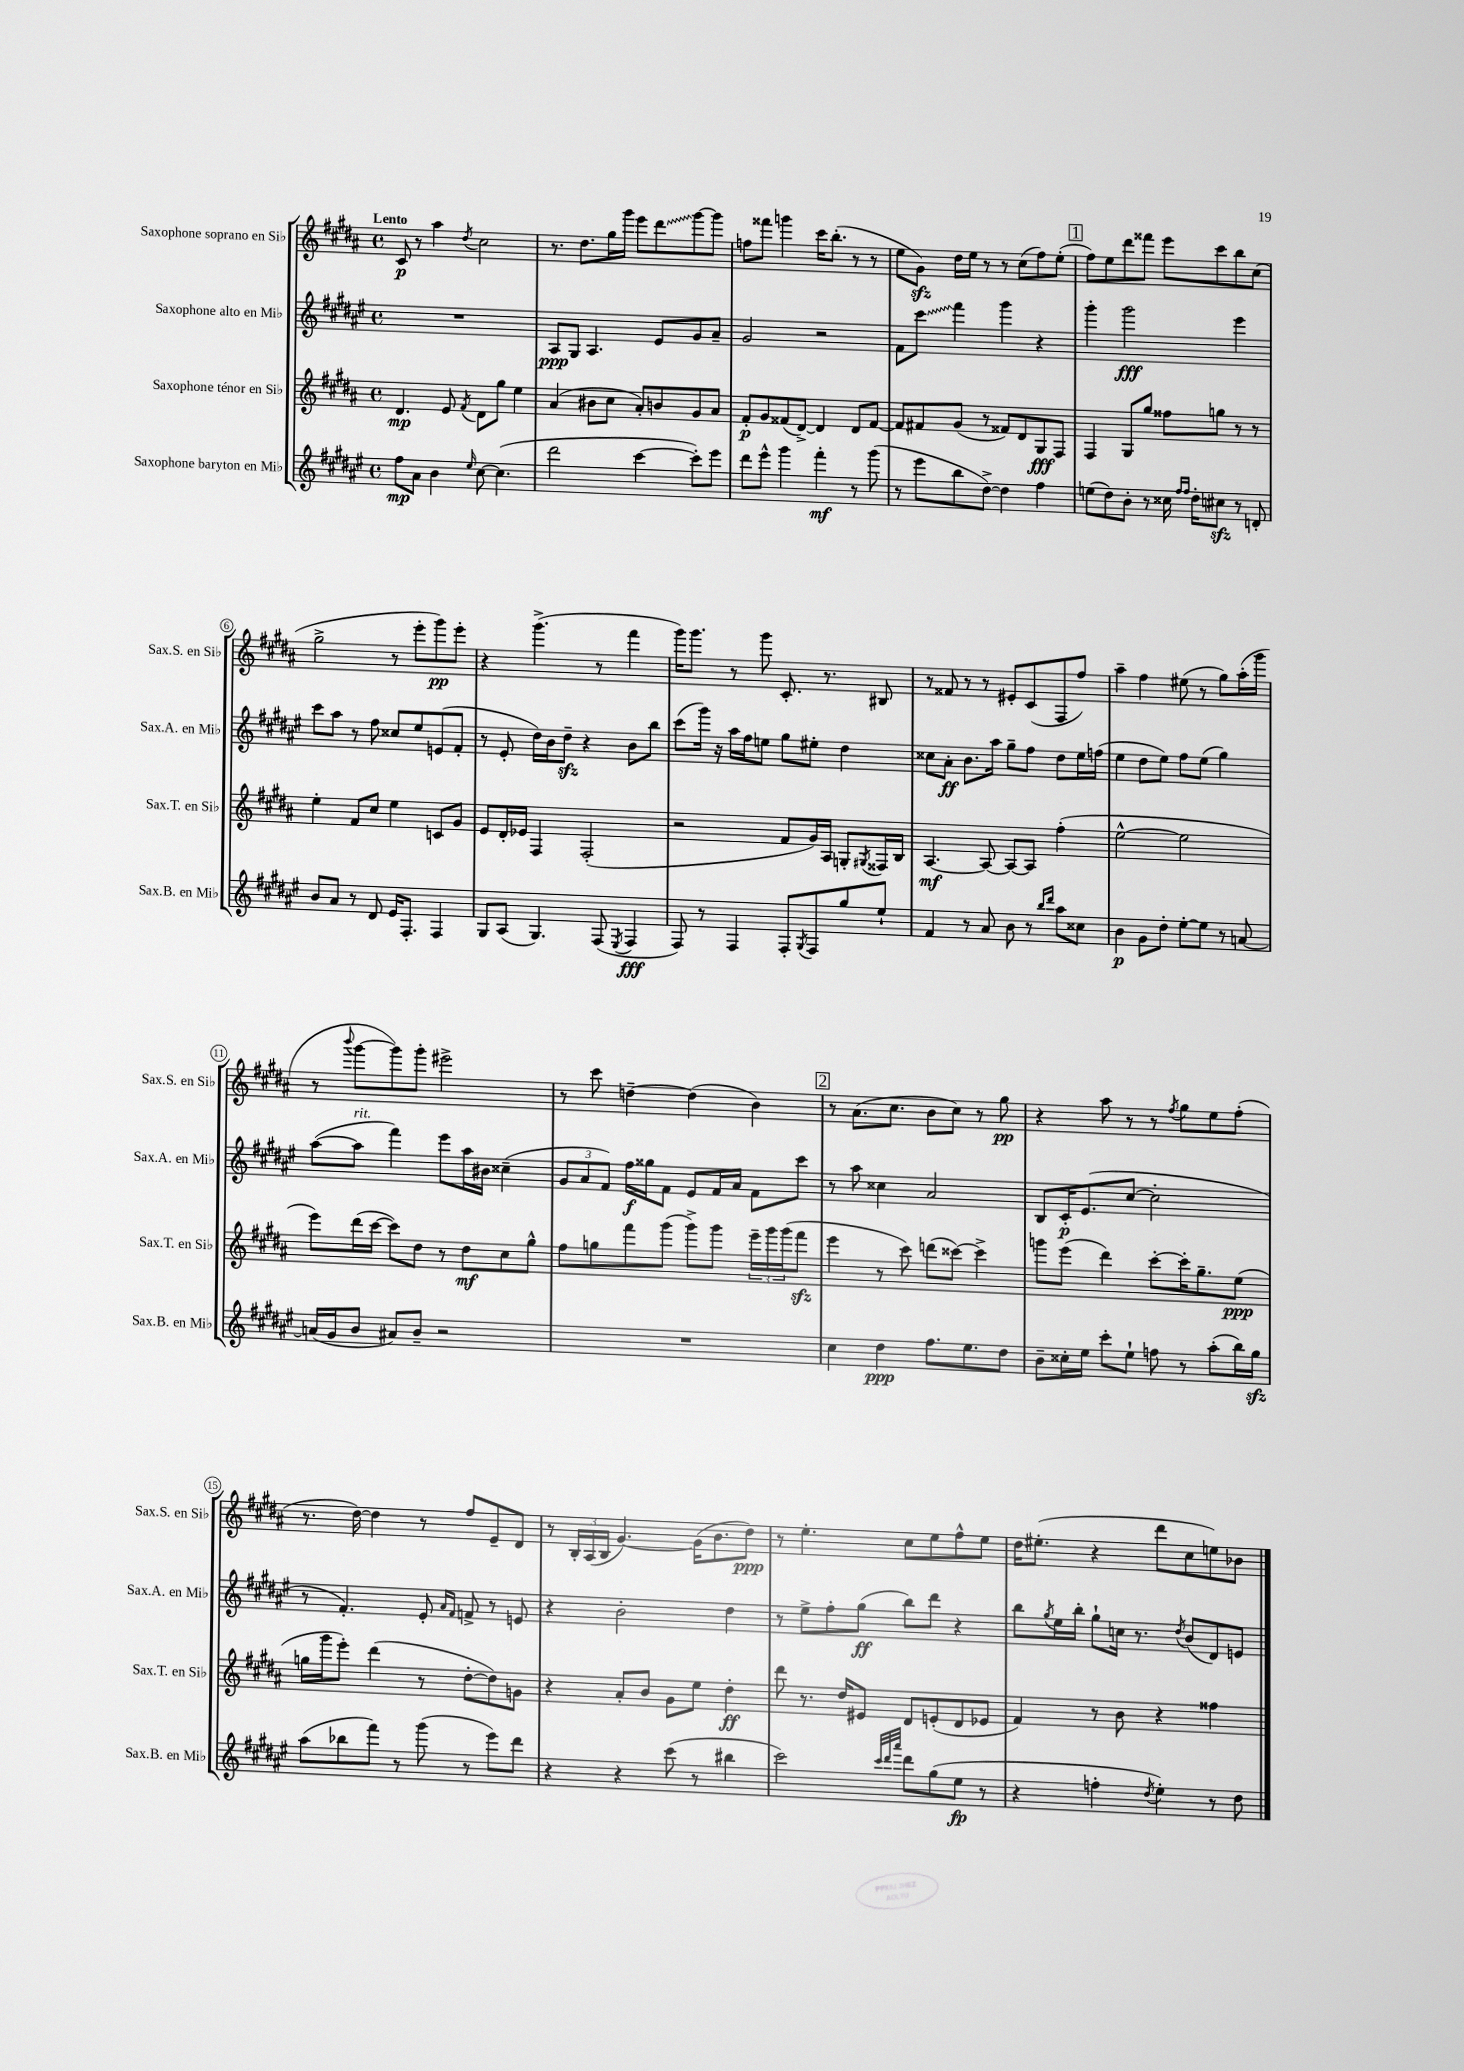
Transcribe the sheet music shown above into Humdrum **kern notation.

**kern	**kern	**kern	**kern
*staff4	*staff3	*staff2	*staff1
*clefG2	*clefG2	*clefG2	*clefG2
*k[f#c#g#d#a#e#]	*k[f#c#g#d#a#]	*k[f#c#g#d#a#e#]	*k[f#c#g#d#a#]
*M4/4	*M4/4	*M4/4	*M4/4
*met(c)	*met(c)	*met(c)	*met(c)
8ff#	4.d#	1r	8c#
8a#	.	.	8r
4b	.	.	4aa#
.	8e	.	.
16qqee#	8qf#	.	8qdd#
[8cc#	8d#	.	2cc#
(4.cc#]	8gg#	.	.
.	4ee	.	.
=	=	=	=
2ddd#	(4a#	8A#	8.r
.	.	8G#	.
.	.	.	8.dd#
.	8b#	4.A#	.
.	8cc#	.	16gg#
.	.	.	16ggg#
[4ccc#	8a#')	.	8eee
.	8b	8e#	8ddd#
8ccc#'])	8g#	8g#	[8ggg#
8eee#	8a#	8a#~	8ggg#]
=	=	=	=
8ddd#	8f#'	2g#	8ff
8eee#^^	8g#	.	8fff##
4ggg#	(8f##	.	4ggg
.	[8d#^)	.	.
4fff#'	4d#]	2r	16ccc#
.	.	.	(8.bb'
8r	8d#	.	8r
(8ggg#	[8f##	.	8r
=	=	=	=
8r	8f##]	8f#	8ee
8eee#	8f#	8ccc#	8g#)
8bb	(8g#	4fff#	16dd#
.	.	.	16ee
[8dd#^)	8r	.	8r
4dd#]	8f##)	4ggg#	8r
.	8d#	.	(8cc#
4ff#	8G#	4r	8ff#)
.	8F#	.	(8ee'
=	=	=	=
(8ee	4F#	4ggg#'	8ff#)
8dd#)	.	.	8ee
8b'	8G#	2ggg#	8ddd#
8r	8gg#	.	8fff##
16cc##	8ff##	.	8eee
16qqff#	.	.	.
16qqff#	.	.	.
16dd#'	.	.	.
8cc#	8gg	.	8ccc#
8r	8r	4eee#	8bb
8d'	8r	.	(8cc#
=	=	=	=
8b	4ee'	8ccc#	2gg#^
8a#	.	8aa#	.
8r	8f#	8r	.
8d#	8cc#	8ff#	.
16e#	4ee	8cc##	8r
8.F#'	.	.	.
.	.	8ee#	8eee'
4F#	8c	(8e	8ggg#)
.	8g#	8f#'	8eee'
=	=	=	=
8G#	8e	8r	4r
(8A#	16d#'	8e#'	.
.	16e-	.	.
4.G#)	4F#	16dd#)	(4.ggg#^
.	.	16b	.
.	.	8dd#~	.
.	(2F#'	4r	.
(8F#	.	.	8r
8qE#	.	.	.
4F#	.	8b	4fff#
.	.	8bb	.
=	=	=	=
8F#)	2r	(8ccc#	16ggg#)
.	.	.	8.ggg#
8r	.	16ggg#)	.
.	.	16r	.
4F#	.	16aa#	8r
.	.	16ff#	.
.	.	8ee	8ggg#
8F#'	8f#	8gg#	8.c#'
8qG#	.	.	.
8F#	16g#)	8ee#'	.
.	16A#	.	8.r
8gg#	8G'	4dd#	.
.	8qG#	.	.
8ee#`	16F##	.	8B#
.	16B	.	.
=	=	=	=
4f#	[4.A#	8cc##	8r
.	.	8a#'	8f##
8r	.	8.b	8r
8a#	8A#_	.	8r
.	.	16aa#	.
8b	8A#_	8gg#~	8e#'
8r	8A#]	8ff#	(8c#
16qqbb	.	.	.
16qqddd#	.	.	.
8aa#	(4ff#'	8dd#	8F#
8cc##	.	16ee#	8ff#)
.	.	(16ff	.
=	=	=	=
4b	[2ee^^	4ee#	4aa#~
8g#	.	8dd#	4ff#
8dd#'	.	8ee#)	.
[8ee#'	2ee]	8ff#	(8ee#
8ee#]	.	(8ee#	8r
8r	.	4gg#)	8gg#)
[8a	.	.	(16aa#'
.	.	.	16ggg#
=	=	=	=
(16a]	8eee)	([8aa#	8r
16g#	.	.	.
.	.	.	8qqbbb
8b	(16ddd#	8aa#]	[8ggg#
.	[16ccc#	.	.
8a#)	8ccc#])	4fff#)	8ggg#])
8b~	8dd#	.	8ggg#'
2r	8r	8eee#	2eee#^
.	8dd#	16aa#	.
.	.	16b#	.
.	8cc#	(4cc##~	.
.	8gg#^^	.	.
=	=	=	=
1r	8ff#	12g#	8r
.	.	12a#	.
.	8gg	.	8ccc#
.	.	12f#)	.
.	8fff#	16ff#	[4dd~
.	.	16gg##	.
.	(8ggg#	8f#	.
.	8ggg#^)	8e#	(4dd]
.	8ggg#	16f#	.
.	.	16a#	.
.	24eee~	8f#	4b)
.	24ggg#	.	.
.	(24ggg#	.	.
.	8fff#	8ccc#	.
=	=	=	=
4cc#	4eee	8r	8r
.	.	8aa#	(8.a#
4dd#	8r	4cc##	.
.	.	.	8.cc#
.	8ccc#)	.	.
8.ff#	(8ddd	2a#	8b
.	[8ccc##)	.	8cc#)
8.ee#	.	.	.
.	4ccc##^]	.	8r
8dd#	.	.	8gg#
=	=	=	=
8b~	8ggg	8B	4r
16cc##'	(8eee	16c#'	.
16ee#	.	(8.e#	.
8ccc#'	4ddd#)	.	8aa#
8ee#`	.	[8cc#	8r
8ff	[8ccc#'	2cc#']	8r
.	.	.	8qff#
8r	16ccc#']	.	8gg#
.	8.gg#~	.	.
(8aa#'	.	.	8ee
16bb)	(8ee	.	(8ff#'
16gg#	.	.	.
=	=	=	=
(8aa#	16gg	8r	8.r
.	16ggg#	.	.
8bb-	8eee')	4.f#')	.
.	.	.	[16dd#)
8fff#)	(4ddd#	.	4dd#]
8r	.	.	.
(8ggg#	8r	8e#'	8r
.	.	16qqa#	.
.	.	16qqf#	.
8r	[8dd#'	8f^	8ff#
8eee#)	8dd#])	8r	8e~
8ddd#	8g	8e	8d#
=	=	=	=
4r	4r	4r	8r
.	.	.	24B'
.	.	.	(24A#
.	.	.	24B
4r	8a#'	2b'	[4.g#)
.	8b	.	.
(8ccc#	8g#	.	.
8r	8ee	.	(16g#]
.	.	.	8.b
4bb#	4dd#'	4dd#	.
.	.	.	8dd#)
=	=	=	=
2ccc#)	8ddd#	8r	8r
.	8.r	8ee#^	4.ee'
.	.	8ff#'	.
.	16dd#	.	.
.	8e#	(8gg#	.
32qqccc#	.	.	.
32qqddd#	.	.	.
32qqaaa#	.	.	.
8ddd#	8d#	8bb)	8cc#
(8gg#	(8e'	8ddd#	8ee
8ee#	8d#	4r	8ff#^^
8r	8e-	.	8ee
=	=	=	=
4r	4f#)	8bb	16dd#
.	.	.	(8.ee#'
.	.	8qgg#	.
.	.	16ee#	.
.	.	16bb'	.
4ff'	8r	8gg#`	4r
.	8b	16cc	.
.	.	8.r	.
8qdd#	.	.	.
4ee#')	4r	.	8ddd#
.	.	8qdd#	.
.	.	(8b	8cc#
8r	4ff##	8d#)	8ee)
8dd#	.	8e	8b-
==	==	==	==
*-	*-	*-	*-
